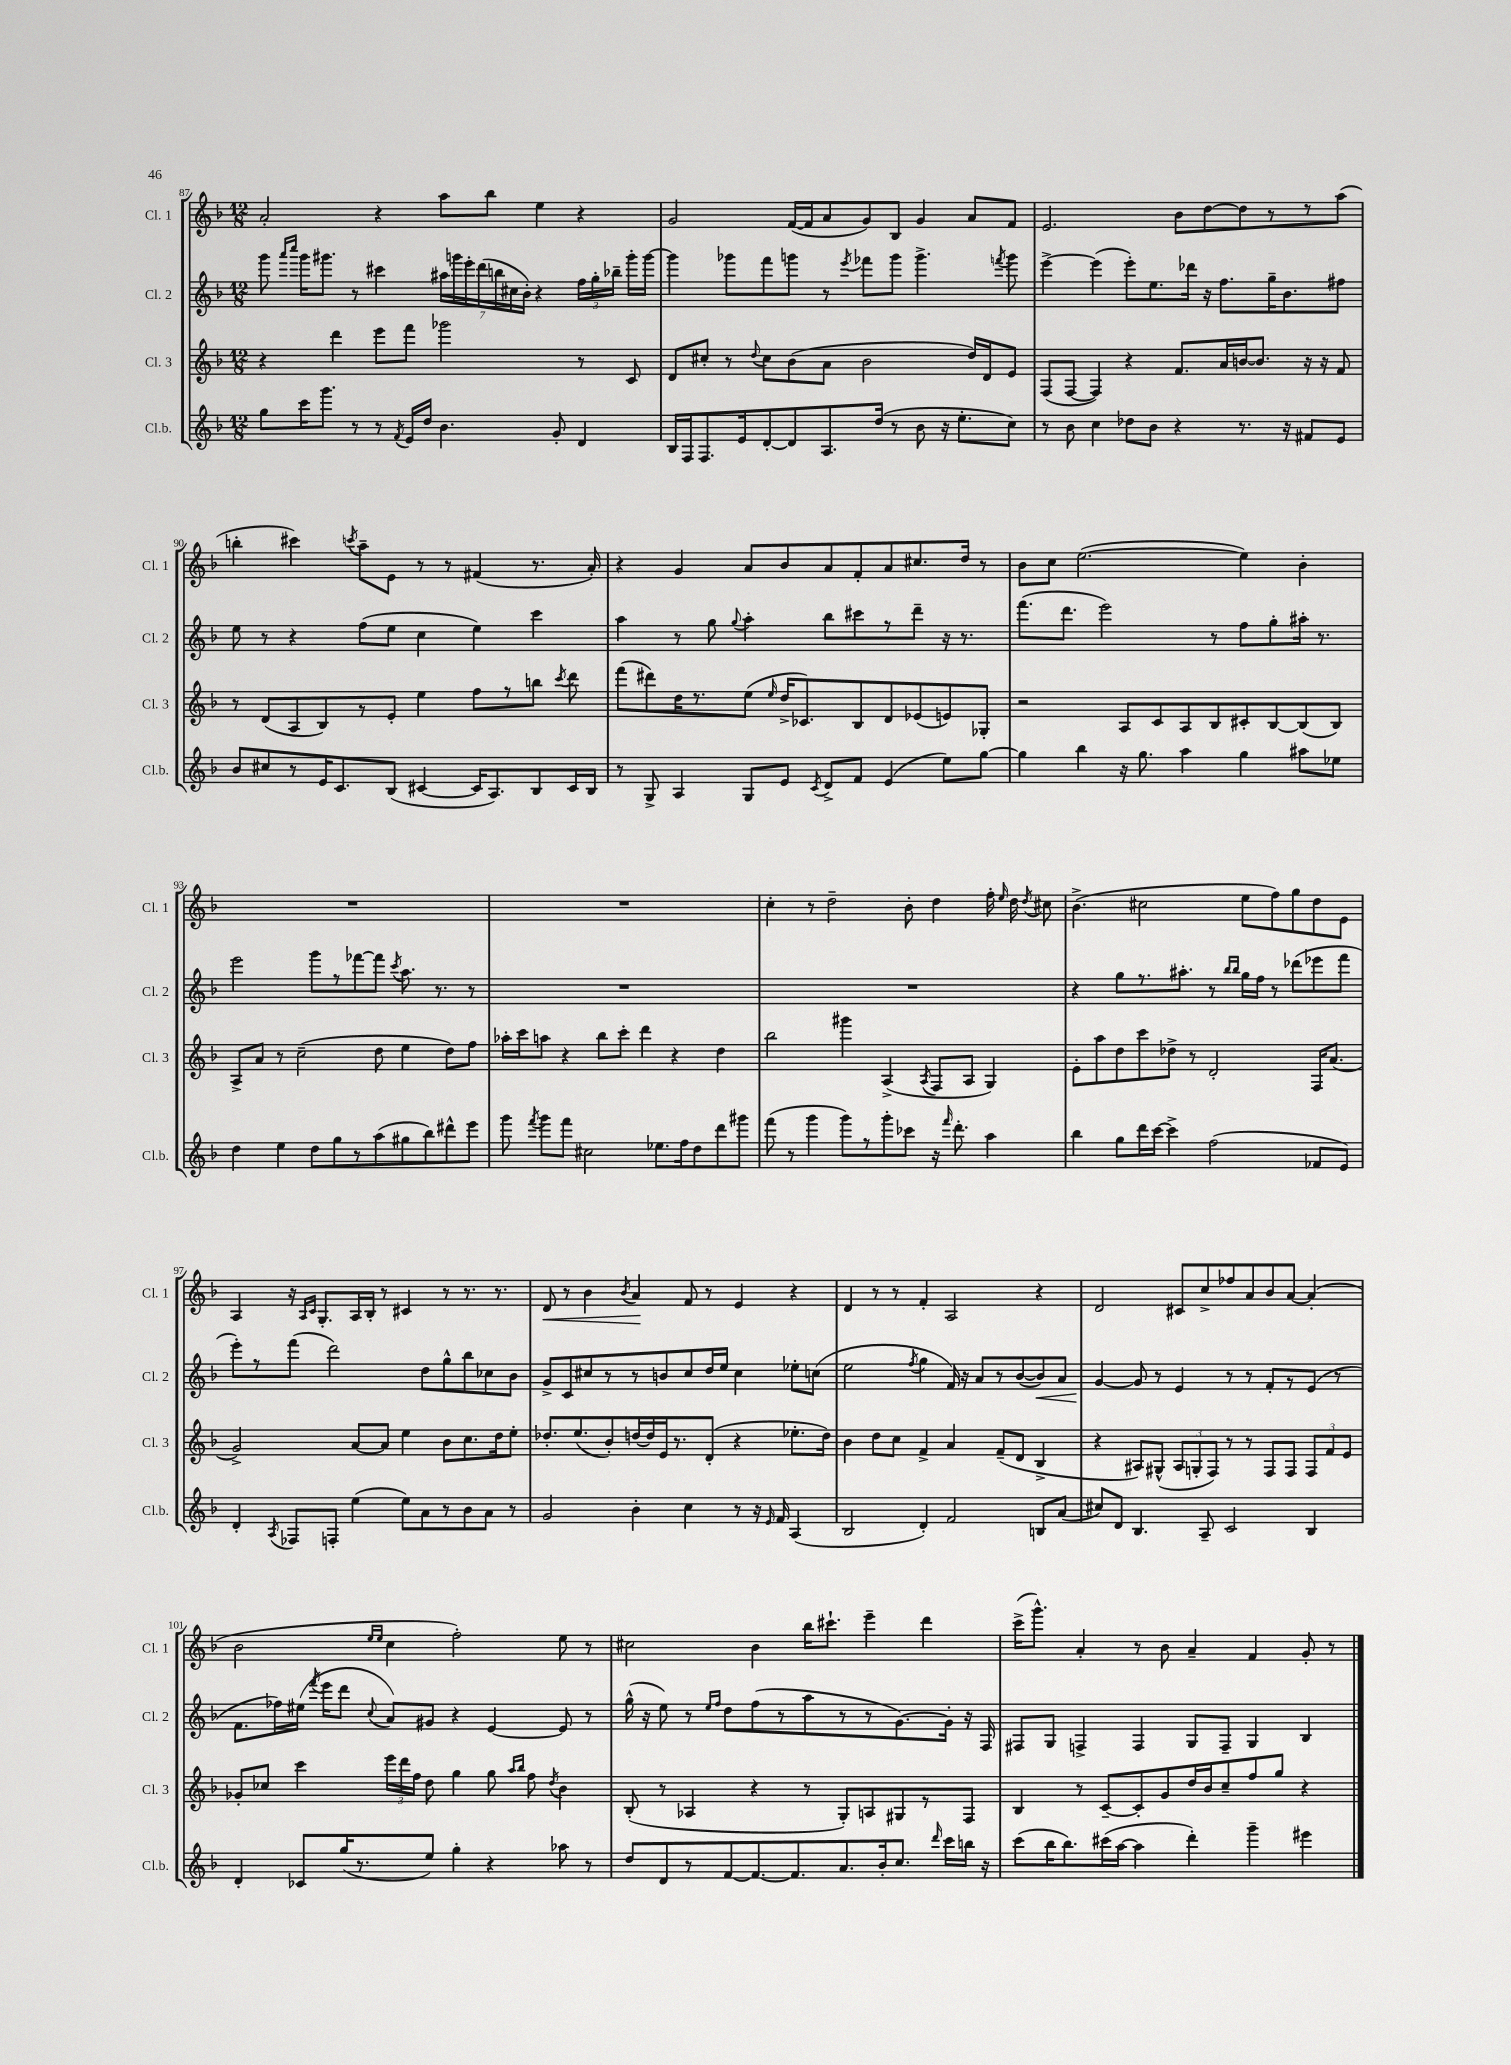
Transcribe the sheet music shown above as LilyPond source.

<<
\new StaffGroup <<
\new Staff = "s0" \with { instrumentName = "Cl. 1" shortInstrumentName = "Cl. 1" } {
    \clef treble \key f \major \numericTimeSignature \time 12/8
    \autoBeamOff a'2-. r4 a''8[ bes''8] e''4 r4 |
    g'2 f'16[~( f'16 a'8 g'8) bes8] g'4 a'8[ f'8] |
    e'2. bes'8[ d''8~ d''8 r8 r8 a''8]( |
    b''4-. cis'''4) \acciaccatura { c'''8 } a''8[-- e'8] r8 r8 fis'4( r8. a'16-.) |
    r4 g'4 a'8[ bes'8 a'8 f'8-. a'8 cis''8. d''16] r8 |
    bes'8[ c''8] e''2.~( e''4) bes'4-. |
    R1. |
    R1. |
    c''4-. r8 d''2-- bes'8-. d''4 f''16-. \grace { e''16 } d''16 \acciaccatura { d''8 } cis''8 |
    bes'4.->( cis''2 e''8[ f''8) g''8 d''8 e'8] |
    a4 r16 \grace { a16[ c'16] } g8.[-. a16 bes16]-. r8 cis'4 r8 r8. r8. |
    d'8\< r8 bes'4 \acciaccatura { bes'8 } a'4\! f'8 r8 e'4 r4 |
    d'4 r8 r8 f'4-. a2 r4 |
    d'2 cis'8[ c''8-> fes''8 a'8 bes'8 a'8]~ a'4-.( |
    bes'2 \grace { e''16[ e''16] } c''4 f''2-.) e''8 r8 |
    cis''2 bes'4 bes''16[ cis'''8.]-! e'''4-- d'''4 |
    c'''16[->( g'''8.]-^) a'4-. r8 bes'8 a'4-- f'4 g'8-. r8 \bar "|." |
}
\new Staff = "s1" \with { instrumentName = "Cl. 2" shortInstrumentName = "Cl. 2" } {
    \clef treble \key f \major \numericTimeSignature \time 12/8
    \autoBeamOff g'''8 \grace { a'''16[ c''''16] } g'''16[ gis'''8.] r8 cis'''4 \tuplet 7/4 { ais''16[ g'''16 e'''16-. d'''16( b''16 cis''16 bes'16]-.) } r4 \tuplet 3/2 { f''16[ g''16-. bes''16]-- } g'''16[-. g'''16]~ |
    g'''4 ges'''8[ f'''8 g'''8] r8 \acciaccatura { e'''8 } fes'''8[ g'''8] g'''4.-> \acciaccatura { f'''8 } g'''8 |
    e'''4~-> e'''4( e'''8[-.) e''8. des'''16] r16 f''8.[ g''16-- bes'8. fis''8] |
    e''8 r8 r4 f''8[( e''8] c''4 e''4) c'''4 |
    a''4 r8 g''8 \appoggiatura { g''8 } a''4-. bes''8[ cis'''8 r8 d'''8]-- r16 r8. |
    f'''8.[( d'''8.] e'''2) r8 f''8[ g''8-. ais''16]-. r8. |
    e'''2 g'''8[ r8 fes'''8~ fes'''8] \acciaccatura { c'''8 } a''8. r8. r8 |
    R1. |
    R1. |
    r4 g''8[ r8. ais''8.]-. r8 \grace { bes''16[ bes''16] } g''16[ f''16] r8 des'''8[( ees'''8 f'''8] |
    e'''8[-.) r8 f'''8]( d'''2) d''8[ g''8-^ bes''8 ces''8 bes'8] |
    g'8[-> c'8 cis''8 r8 r8 b'8 cis''8 d''16 e''16] cis''4 ees''8[-. c''8]( |
    e''2 \acciaccatura { f''8 } g''4 f'16) r16 a'8[ r8 bes'8~( bes'8\<) a'8] |
    g'4~\! g'8 r8 e'4 r8 r8 f'8[-. r8 e'8]( r8 |
    f'8.[ fes''16) eis''16]( \acciaccatura { f'''8 } e'''16[ d'''8] \appoggiatura { c''8 } a'8[) gis'8] r4 e'4~ e'8 r8 |
    g''16-^( r16 e''8) r8 \grace { e''16[ f''16] } d''8[ f''8( r8 a''8 r8 r8 g'8.~) g'16]-. r16 f16 |
    fis8[ g8] f4-> f4 g8[ f8]-- g4 bes4 \bar "|." |
}
\new Staff = "s2" \with { instrumentName = "Cl. 3" shortInstrumentName = "Cl. 3" } {
    \clef treble \key f \major \numericTimeSignature \time 12/8
    \autoBeamOff r4 d'''4 e'''8[ f'''8] ges'''2 r8 c'8 |
    d'8[ cis''8]-. r8 \appoggiatura { d''8 } cis''8[ bes'8( a'8] bes'2 d''16[) d'16 e'8] |
    f8[( f8]~ f4) r4 f'8.[ a'16 b'16~ b'8.] r16 r16 f'8 |
    r8 d'8[( a8 bes8) r8 e'8]-. e''4 f''8[ r8 b''8] \acciaccatura { c'''8 } d'''8 |
    f'''8[( dis'''8) d''16 r8. e''8]( \grace { e''16 } d''16[-> ces'8.) bes8 d'8 ees'8( e'8) ges8]-. |
    r2 a8[ c'8 a8 bes8 cis'8-. bes8~ bes8( bes8]) |
    a8[-> a'8] r8 c''2--( d''8 e''4 d''8[) f''8] |
    aes''16[-. c'''16 a''8] r4 bes''8[ c'''8]-. d'''4 r4 d''4 |
    bes''2 gis'''4 a4->( \acciaccatura { a8 } f8[ a8] g4) |
    e'8[-. a''8 d''8 c'''8 des''8]-> r8 d'2-. f16[ a'8.]( |
    g'2->) a'8[~ a'8] e''4 bes'8[ c''8. d''16 e''8]-. |
    des''8.[-. e''8.( bes'8-.) d''16~ d''16 e'16 r8. d'8]-.( r4 ees''8.[-. d''16]) |
    bes'4 d''8[ c''8] f'4-> a'4 f'8[--( d'8] bes4-> |
    r4 ais8[) gis8]-^( \tuplet 3/2 { ais8[ g8-. f8]) } r8 r8 f8[ f8] \tuplet 3/2 { f8[ f'8 e'8] } |
    ges'8[-. ces''8] c'''4 \tuplet 3/2 { e'''16[ d'''16 f''16] } d''8 g''4 g''8 \grace { a''16[ bes''16] } f''8 \acciaccatura { d''8 } bes'4 |
    bes8-.( r8 aes4 r4 r8 g8[-.) a8 gis8 r8 f8] |
    bes4 r8 c'8[~-- c'8-. g'8 d''16 bes'16 c''8-- f''8 g''8] r4 \bar "|." |
}
\new Staff = "s3" \with { instrumentName = "Cl.b." shortInstrumentName = "Cl.b." } {
    \clef treble \key f \major \numericTimeSignature \time 12/8
    \autoBeamOff g''8[ c'''16 g'''8.] r8 r8 \acciaccatura { f'8 } e'16[ d''16] bes'4. g'8-. d'4 |
    bes16[ f16 f8. e'16 d'8~-. d'8 a8. d''16]( r8 bes'8 r16 e''8.[-. c''8]) |
    r8 bes'8 c''4 des''8[ bes'8] r4 r8. r16 fis'8[ e'8] |
    bes'8[ cis''8 r8 e'16 c'8. bes8]( cis'4~ cis'16[ a8.) bes8 cis'16 bes16] |
    r8 g8-> a4 g8[ e'8] \acciaccatura { c'8 } d'8[-> f'8] e'4( e''8[) g''8]~ |
    g''4 bes''4 r16 g''8. a''4 g''4 ais''8[ ees''8] |
    d''4 e''4 d''8[ g''8 r8 a''8( gis''8 bes''8) dis'''8-^ e'''8] |
    g'''8 \acciaccatura { f'''8 } g'''8[ f'''8] cis''2 ees''8.[ f''16 d''8 d'''8 gis'''8] |
    f'''8( r8 g'''4 g'''8[) r8 g'''8-. ces'''8] r16 \grace { f'''16 } d'''8.-. a''4 |
    bes''4 g''8[ d'''16 c'''16]~ c'''4-> f''2( fes'8[ e'8]) |
    d'4-. \acciaccatura { a8 } fes8[ f8]-. e''4( e''8[) a'8 r8 bes'8 a'8] r8 |
    g'2 bes'4-. c''4 r8 r16 \grace { e'16 } f'16 a4( |
    bes2 d'4-.) f'2 b8[ a'8]( |
    cis''8[) d'8] bes4. a8-- c'2 bes4 |
    d'4-. ces'8[ g''16( r8. e''8]) g''4-. r4 aes''8 r8 |
    d''8[ d'8 r8 f'8~ f'8.~ f'8. a'8. bes'16-. c''8.] \grace { d'''16 } c'''16[ b''16] r16 |
    c'''8[( bes''16 bes''8.) cis'''16( a''16]~ a''4 d'''4-.) g'''4-- eis'''4 \bar "|." |
}
>>
>>
\layout { \context { \Score currentBarNumber = #87 } }
